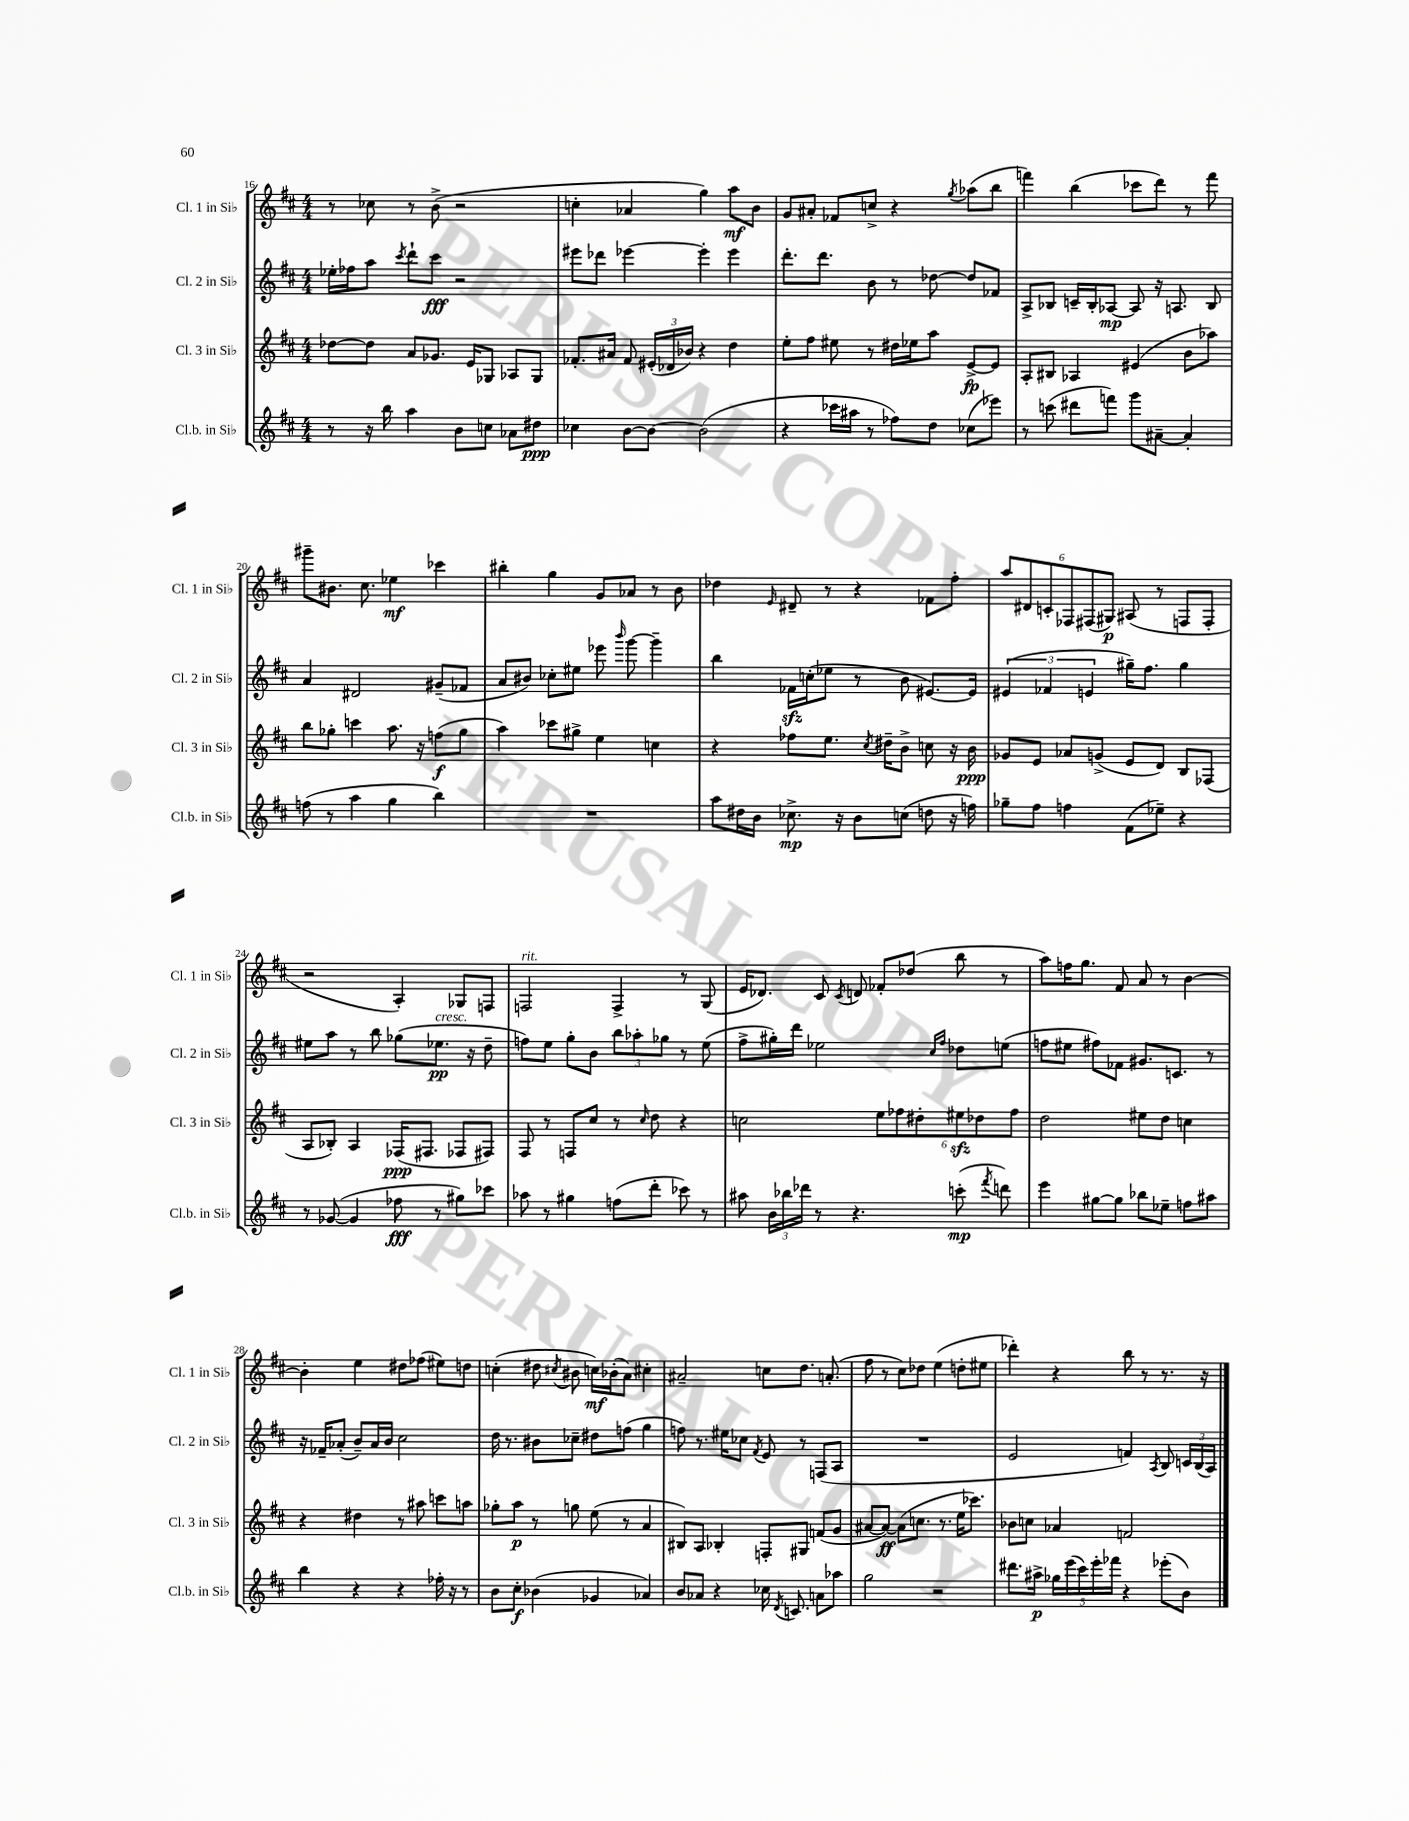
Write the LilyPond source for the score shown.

<<
\new StaffGroup <<
\new Staff = "s0" \with { instrumentName = "Cl. 1 in Sib" shortInstrumentName = "Cl. 1 in Sib" } {
    \clef treble \key d \major \numericTimeSignature \time 4/4
    \autoBeamOff r8 ces''8 r8 b'8->( r2 |
    c''4-. aes'4 g''4) a''8[\mf b'8] |
    g'8[ ais'8]-. fes'8[ c''8]-> r4 \acciaccatura { g''8 } aes''8[( b''8] |
    f'''4) b''4( ces'''8[ d'''8]) r8 f'''8 |
    gis'''8[-- bis'8.] cis''8. ees''4\mf ces'''4 |
    bis''4-. g''4 g'8[ aes'8] r8 b'8 |
    des''4 \grace { e'16 } dis'8-- r8 r4 fes'8[ fis''8]-. |
    \tuplet 6/4 { a''8[ dis'8 c'8-. fes8 fis8( gis8]\p) } ais8( r8 f8[ f8]-. |
    r2 a4-.) ges8[ f8] |
    f2^\markup { \italic "rit." } f4-> r8 g8( |
    e'16[ des'8.]) cis'8 \acciaccatura { cis'8 } d'8 fes'8[-. des''8]( b''8 r8 |
    a''8[) f''16 g''8.] fis'8 a'8 r8 b'4~ |
    b'4-. e''4 dis''8[ fes''8]( eis''8[) d''8] |
    c''4-.( dis''8 \acciaccatura { cis''8 } bis'8 c''16[\mf) bes'16-.( a'8]) cis''4-. |
    ais'2-- c''8[ d''8.] a'8.-.( |
    fis''8 r8 cis''8[) des''8] e''4( d''8[-. eis''8] |
    des'''4-.) r4 b''8 r8 r8. r16 \bar "|." |
}
\new Staff = "s1" \with { instrumentName = "Cl. 2 in Sib" shortInstrumentName = "Cl. 2 in Sib" } {
    \clef treble \key d \major \numericTimeSignature \time 4/4
    \autoBeamOff ees''16[-. fes''16 a''8] \acciaccatura { cis'''8 } d'''8[-! cis'''8]\fff r2 |
    eis'''8[ des'''8] ees'''4~ ees'''4-. ees'''4 |
    d'''8.[-. d'''8.] b'8 r8 des''8~ des''8[ fes'8] |
    a8[-> bes8] c'16[-- bes16-. aes8]~\mp aes8 r16 a8. bes8 |
    a'4 dis'2 gis'8[--( fes'8] |
    a'8[ bis'8]) ces''8[-. eis''8] ees'''8 \grace { b'''16 } g'''8~ g'''4-- |
    b''4 fes'16[\sfz c''16-.( ees''8] r8 b'8 eis'8.[~) eis'16] |
    \tuplet 3/2 { eis'4( fes'4 e'4 } gis''16[--) fis''8.] gis''4 |
    eis''8[ a''8] r8 b''8 ges''8[( ees''8.]\pp^\markup { \italic "cresc." } r16 d''8-- |
    f''8[) e''8] g''8[-. b'8] \tuplet 3/2 { b''8[ aes''8-. ges''8] } r8 e''8( |
    fis''8[-> gis''16-.) d'''16] ees''2 \grace { cis''16[ fis''16] } des''8[ e''8]( |
    f''8[ eis''8] fis''8[) fes'8] gis'8.[ c'8.] r8 |
    r16 fes'16[-- aes'8]-.( b'8[--) aes'16 b'16] cis''2 |
    d''16 r8. bis'8[ ces''8]-- dis''8[ f''8]( g''4 |
    f''8) r8. eis''16[ ces''8] \acciaccatura { fis'8 } e'8 r8 f8[( a8] |
    R1 |
    e'2 f'4) \acciaccatura { a8 } b8 \tuplet 3/2 { c'16[ b16( a16]) } \bar "|." |
}
\new Staff = "s2" \with { instrumentName = "Cl. 3 in Sib" shortInstrumentName = "Cl. 3 in Sib" } {
    \clef treble \key d \major \numericTimeSignature \time 4/4
    \autoBeamOff des''8[~ des''8] a'8[ ges'8.] e'16[ ges8] aes8[ ges8] |
    fes'8.[-. ais'16] fes'8 \tuplet 3/2 { eis'16[-.( des'16 bes'16]) } r4 d''4 |
    e''8[-. fis''8] eis''8 r8 dis''16[ ees''16 a''8] e'8[~->\fp e'8] |
    a8[-. bis8] aes4 eis'4( b'8[ aes''8]) |
    b''8[ ges''8]-. c'''4 a''8. r16 f''8[\f( ges''8] |
    a''4) ces'''8[ gis''8]-> e''4 c''4 |
    r4 fes''8[ e''8.] \acciaccatura { cis''8 } dis''16[-- b'8]-> c''8 r16 b'16\ppp |
    ges'8[ e'8] aes'8[ g'8]->( e'8[ d'8]) b8[ fes8]( |
    a8[ bes8]-.) a4 fes16[\ppp( fis8.] fes8[ fis8]) |
    fis8 r8 f8[ cis''8] r8 \grace { cis''16 } d''8 r4 |
    c''2 \tuplet 6/4 { e''8[ fes''8 dis''8-. eis''8\sfz des''8 fes''8] } |
    d''2 eis''8[ d''8] c''4 |
    r4 dis''4 r8 ais''8 c'''8[ a''8] |
    ges''8[-. a''8]\p r8 g''8 e''8( r8 a'4 |
    bis8[) a8] bes4-. f8[-. gis8] f'8[( g'8] |
    ais'8[~ ais'8]~\ff) ais'8[( c''8.] r8. e''16[ ces'''8.]) |
    bes'8[ c''8] aes'4 f'2 \bar "|." |
}
\new Staff = "s3" \with { instrumentName = "Cl.b. in Sib" shortInstrumentName = "Cl.b. in Sib" } {
    \clef treble \key d \major \numericTimeSignature \time 4/4
    \autoBeamOff r8 r16 b''16 a''4 b'8[ c''8] aes'8[ dis''8]\ppp |
    ces''4 b'8[~ b'8]~ b'2( |
    r4 ces'''16[ ais''16] r8 fes''8[) d''8] ces''8[( ees'''8]) |
    r8 c'''8( dis'''8[ f'''8]) g'''8[ ais'8]~-- ais'4-. |
    f''8( r8 a''4 g''4 b''4) |
    R1 |
    a''8[ dis''16 b'16] ces''8.->\mp r16 b'8[ c''8]( d''8 r16 f''16) |
    ges''8[-- fis''8] f''4 fis'8[( ees''8]--) r4 |
    r8 ges'8~( ges'4 fes''8\fff r8 gis''8[) ces'''8] |
    aes''8 r8 gis''4 f''8[( d'''8]-. ces'''8) r8 |
    ais''8 \tuplet 3/2 { b'16[ bes''16 des'''16] } r8 r4. c'''8-.\mp( \acciaccatura { fis'''8 } d'''8) |
    e'''4 gis''8[~ gis''8] bes''8[ ees''8]-- f''8[ ais''8] |
    b''4 r4 r4 fes''16-. r16 r8 |
    b'8[ cis''8]-.\f bes'4( ges'4 aes'4) |
    b'8[ aes'8] r4 ces''16 \acciaccatura { d'8 } c'8. a'8[ aes''8] |
    g''2 r2 |
    dis'''8.[ ais''16]->\p \tuplet 5/4 { ges''16[ e'''16( cis'''16) e'''16-. fes'''16] } r4 ees'''8[-.( b'8]) \bar "|." |
}
>>
>>
\layout { \context { \Score currentBarNumber = #16 } }
